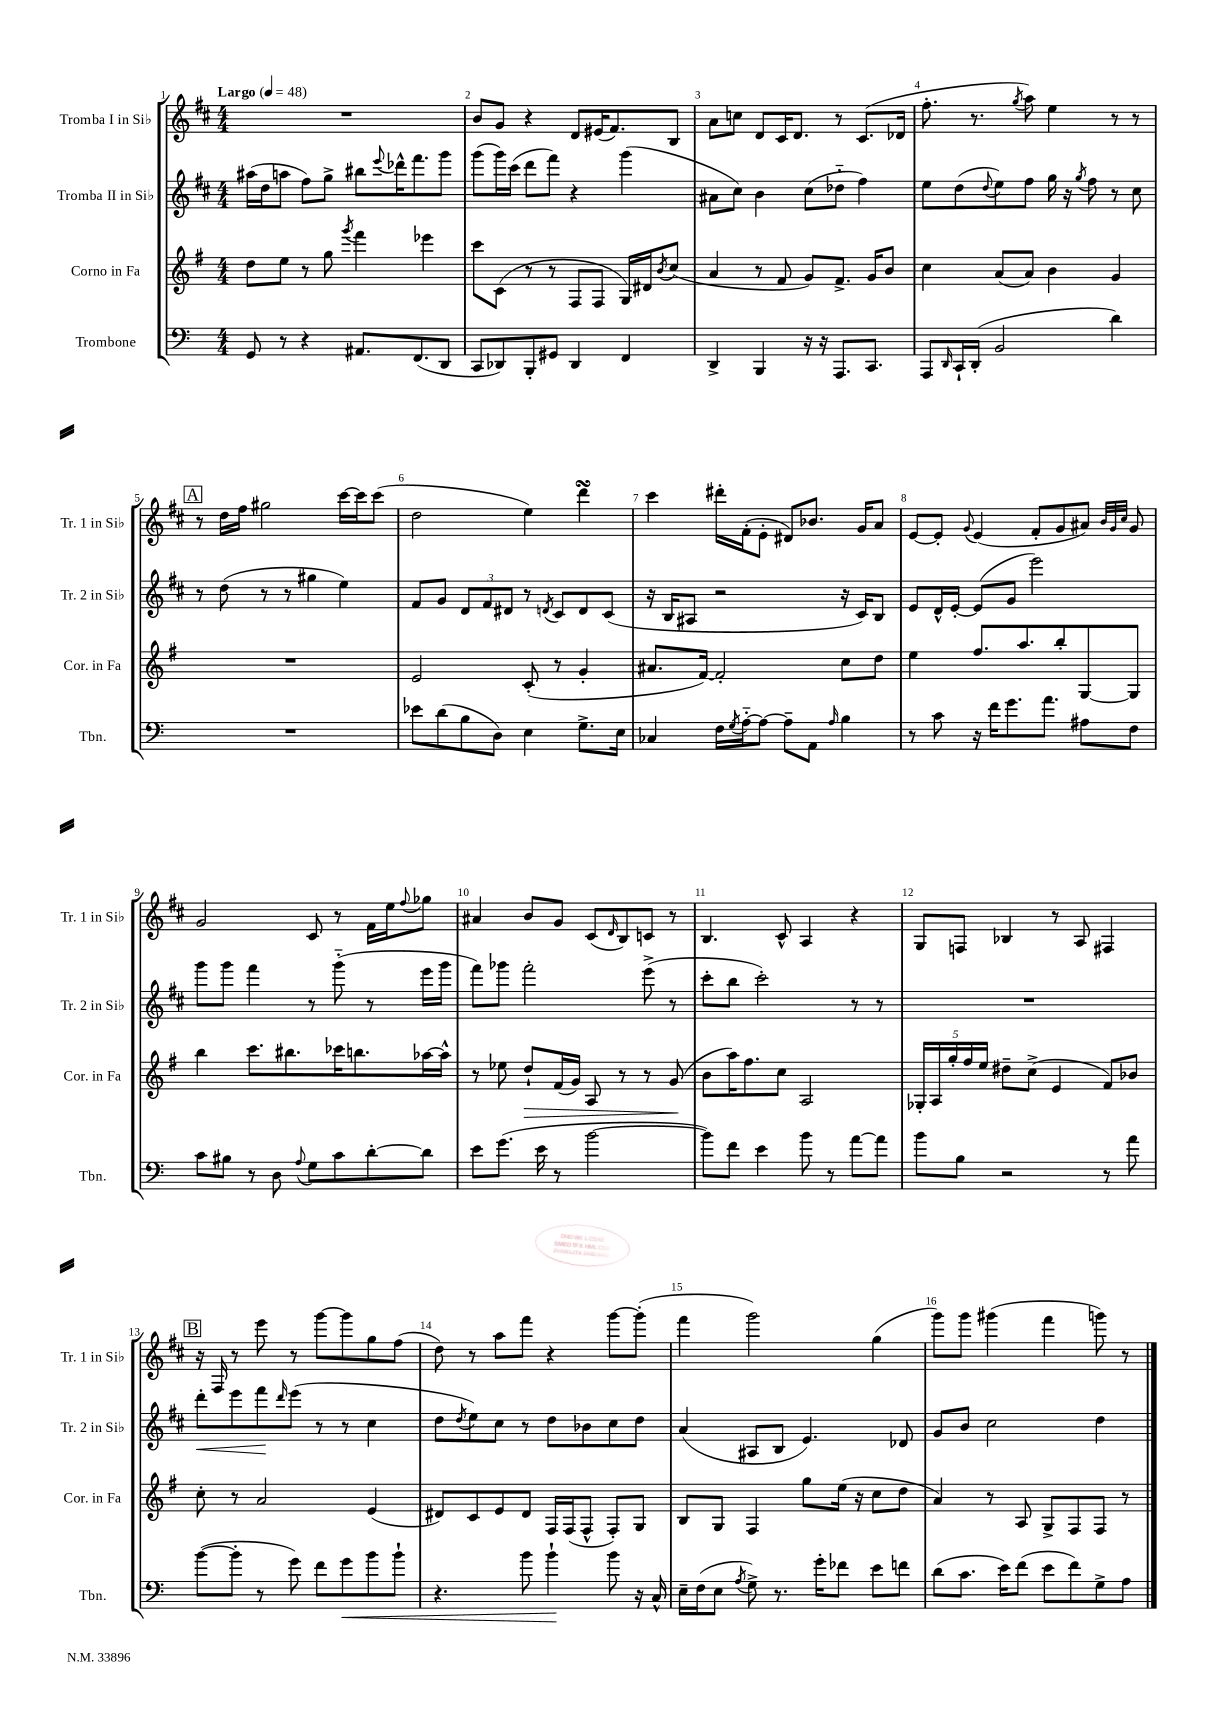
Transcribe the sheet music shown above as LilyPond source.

<<
\new StaffGroup <<
\new Staff = "s0" \with { instrumentName = "Tromba I in Sib" shortInstrumentName = "Tr. 1 in Sib" } {
    \clef treble \key d \major \numericTimeSignature \time 4/4 \tempo "Largo" 4 = 48
    R1 |
    b'8 g'8 r4 d'8 eis'16( fis'8.) b8 |
    a'8 c''8 d'8 cis'16 d'8. r8 cis'8.( des'16 |
    fis''8.-. r8. \acciaccatura { g''8 } a''8) e''4 r8 r8 |
    \mark \markup { \box "A" } r8 d''16 fis''16 gis''2 cis'''16~ cis'''16 cis'''8( |
    d''2 e''4) d'''4\turn |
    cis'''4 dis'''16-. fis'16-.( e'8-. dis'8) bes'8. g'16 a'8 |
    e'8~ e'8-. \appoggiatura { g'8 } e'4( fis'8-. g'8 ais'8) \grace { b'32 g'32 cis''32 } g'8 |
    g'2 cis'8 r8 fis'16 e''16 \appoggiatura { fis''8 } ges''8 |
    ais'4 b'8 g'8 cis'8( \grace { d'16 } b8) c'8 r8 |
    b4. cis'8-^ a4 r4 |
    g8 f8 bes4 r8 a8 fis4 |
    \mark \markup { \box "B" } r16 fis16 r8 e'''8 r8 g'''8~ g'''8 g''8 fis''8( |
    d''8) r8 a''8 fis'''8 r4 g'''8~ g'''8-.( |
    fis'''4 g'''2) g''4( |
    g'''8) g'''8 gis'''4( fis'''4 g'''8) r8 \bar "|." |
}
\new Staff = "s1" \with { instrumentName = "Tromba II in Sib" shortInstrumentName = "Tr. 2 in Sib" } {
    \clef treble \key d \major \numericTimeSignature \time 4/4
    ais''16( d''16 a''8 fis''8) g''8-> bis''8 \appoggiatura { e'''8 } des'''16-^ fis'''8. g'''8 |
    g'''8( g'''16) cis'''16( d'''8 fis'''8) r4 g'''4( |
    ais'8 cis''8) b'4 cis''8( des''8-_ fis''4) |
    e''8 d''8( \appoggiatura { d''8 } e''8) fis''8 g''16 r16 \acciaccatura { g''8 } fis''8 r8 cis''8 |
    \mark \markup { \box "A" } r8 d''8( r8 r8 gis''4 e''4) |
    fis'8 g'8 \tuplet 3/2 { d'8 fis'8 dis'8 } r8 \acciaccatura { d'8 } cis'8 d'8 cis'8( |
    r16 b16 ais8 r2 r16 cis'16) b8 |
    e'8 d'16-^ e'16~-. e'8( g'8 e'''2) |
    g'''8 g'''8 fis'''4 r8 g'''8-_( r8 e'''16 g'''16 |
    fis'''8) ges'''8 fis'''2-. e'''8->( r8 |
    cis'''8-. b''8 cis'''2-.) r8 r8 |
    R1 |
    \mark \markup { \box "B" } d'''8-.\< e'''8 fis'''8\! \grace { d'''16 } e'''8( r8 r8 cis''4 |
    d''8 \acciaccatura { d''8 } e''8) cis''8 r8 d''8 bes'8 cis''8 d''8 |
    a'4( ais8 b8 e'4.) des'8 |
    g'8 b'8 cis''2 d''4 \bar "|." |
}
\new Staff = "s2" \with { instrumentName = "Corno in Fa" shortInstrumentName = "Cor. in Fa" } {
    \clef treble \key g \major \numericTimeSignature \time 4/4
    d''8 e''8 r8 g''8 \acciaccatura { g'''8 } fis'''4 ees'''4 |
    c'''8 c'8( r8 r8 fis8 fis8 g16) dis'16 \acciaccatura { b'8 } c''8( |
    a'4 r8 fis'8 g'8) fis'8.-> g'16 b'8 |
    c''4 a'8( a'8) b'4 g'4 |
    \mark \markup { \box "A" } R1 |
    e'2 c'8-.( r8 g'4-. |
    ais'8. fis'16~) fis'2-. c''8 d''8 |
    e''4 fis''8. a''8. b''8-. g8~ g8 |
    b''4 c'''8. bis''8. ces'''16 b''8. aes''16~ aes''16-^ |
    r8 ees''8 d''8-!\> fis'16( g'16) a8 r8 r8 g'8\!( |
    b'8 a''16) fis''8. c''8 a2 |
    \tuplet 5/4 { ges16-. a16 g''16-. fis''16 e''16 } dis''8-- c''8->( e'4 fis'8) bes'8 |
    \mark \markup { \box "B" } c''8-. r8 a'2 e'4( |
    dis'8) c'8 e'8 dis'8 fis16 fis16( fis8-^ fis8-.) g8 |
    b8 g8 fis4 g''8 e''16( r16 c''8 d''8 |
    a'4) r8 a8 g8-> fis8 fis8 r8 \bar "|." |
}
\new Staff = "s3" \with { instrumentName = "Trombone" shortInstrumentName = "Tbn." } {
    \clef bass \key c \major \numericTimeSignature \time 4/4
    g,8 r8 r4 ais,8. f,8.( d,8 |
    c,8 des,8) b,,8-. gis,8 des,4 f,4 |
    d,4-> b,,4 r16 r16 a,,8. c,8. |
    a,,8 \grace { d,16 } c,16-! d,16-.( b,2 d'4) |
    \mark \markup { \box "A" } R1 |
    ees'8 d'8( b8 d8) e4 g8.-> e16 |
    ces4 f16 \acciaccatura { g8 } a16~-_ a8~ a8-- a,8 \grace { a16 } b4 |
    r8 c'8 r16 f'16 g'8. a'8. ais8 f8 |
    c'8 bis8 r8 d8 \appoggiatura { a8 } g8 c'8 d'8~-. d'8 |
    e'8 g'8.( e'16 r8 b'2~ |
    b'8) f'8 e'4 b'8 r8 a'8~ a'8 |
    b'8 b8 r2 r8 a'8 |
    \mark \markup { \box "B" } b'8~( b'8-. r8 g'8) f'8 g'8\< b'8 b'8-! |
    r4. b'8 b'4-!\! b'8 r16 c16-^ |
    e16-- f16( e8 \acciaccatura { a8 } g8->) r8. g'16-. fes'8 e'8 f'8 |
    d'8( c'8. e'16) f'8( e'8 f'8) g8-> a8 \bar "|." |
}
>>
>>
\layout { \context { \Score \override BarNumber.break-visibility = ##(#f #t #t) barNumberVisibility = #all-bar-numbers-visible } }
